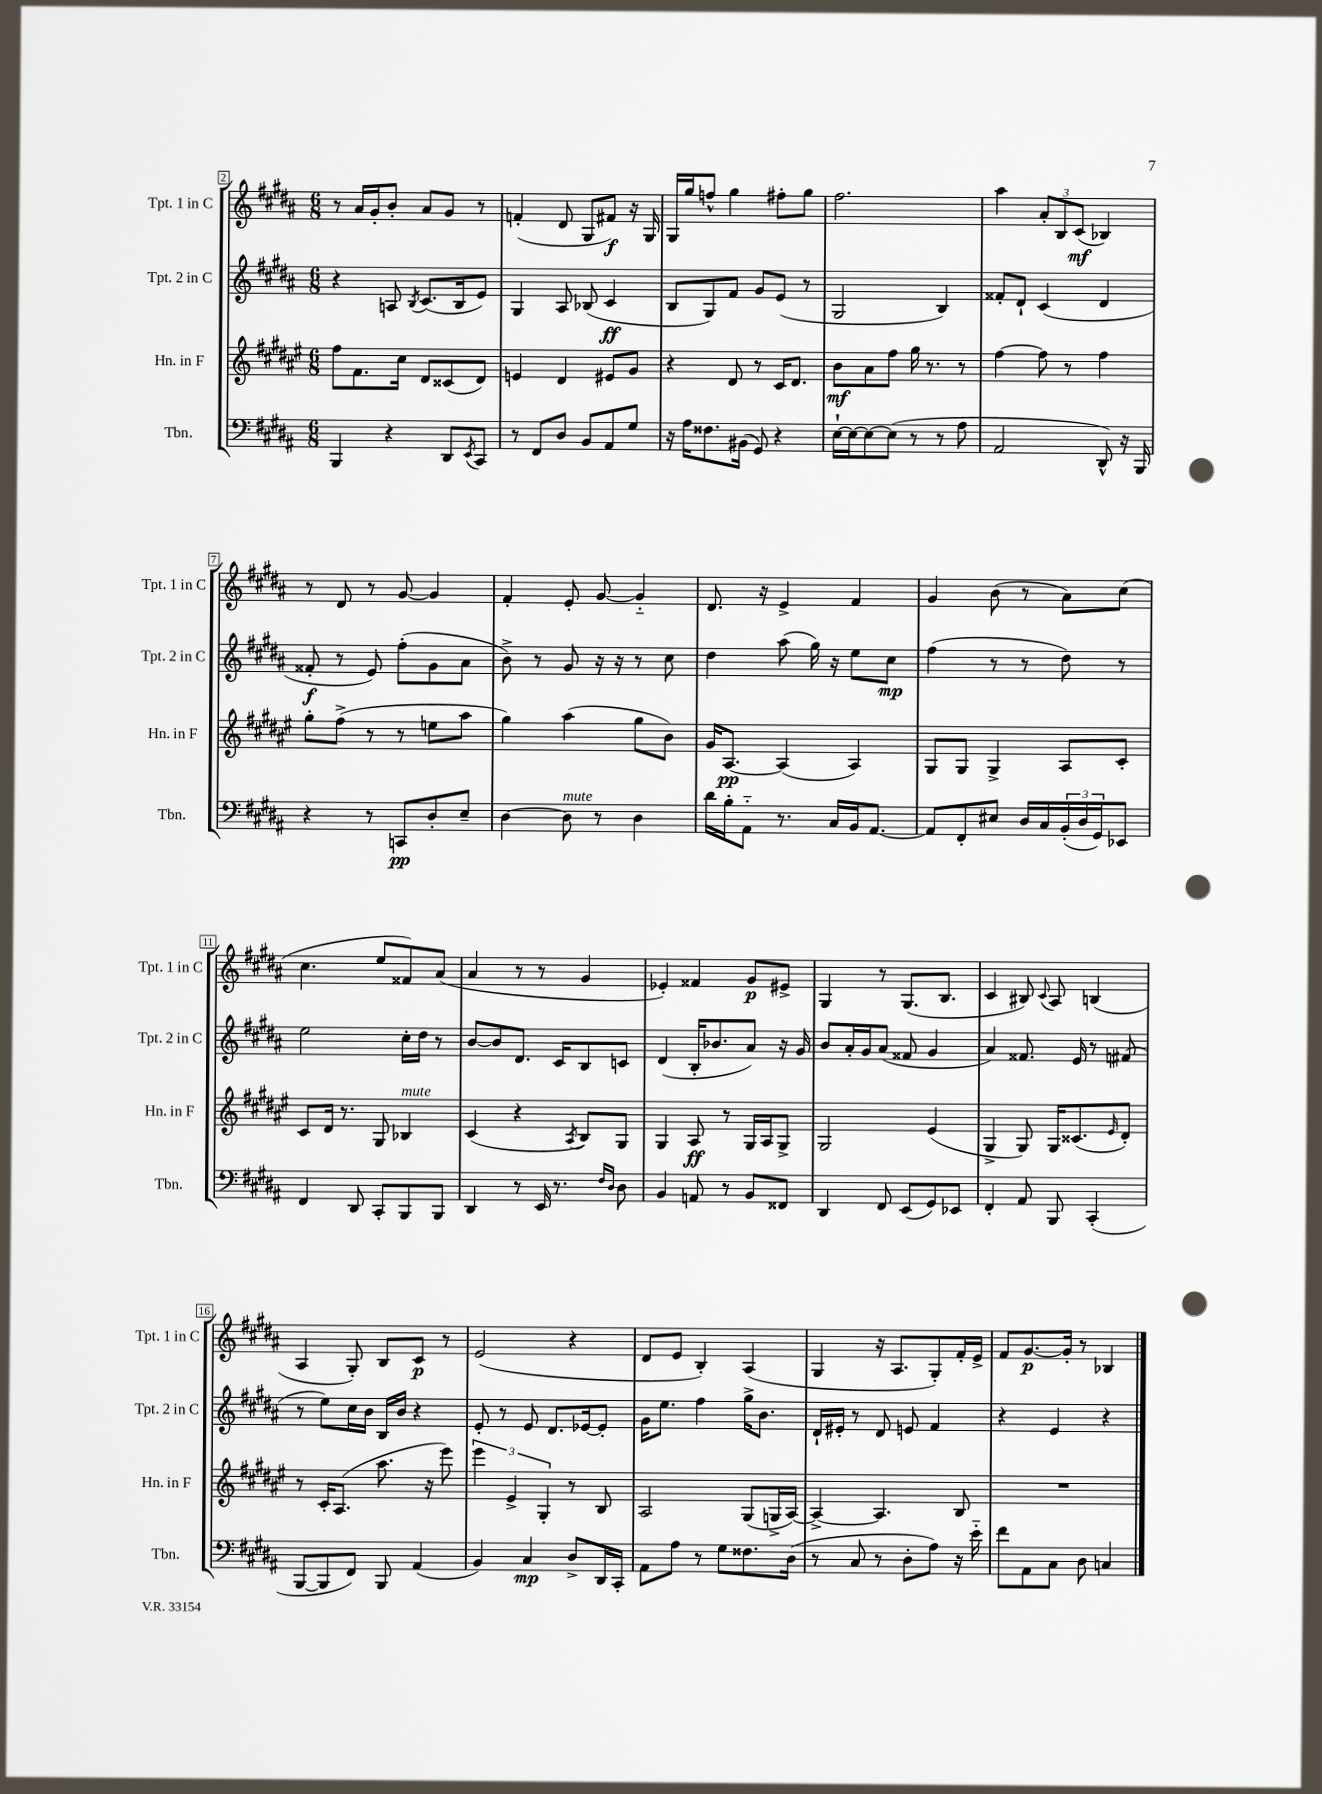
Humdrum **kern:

**kern	**dynam	**kern	**dynam	**kern	**dynam	**kern	**dynam
*part4	*part4	*part3	*part3	*part2	*part2	*part1	*part1
*staff4	*staff4	*staff3	*staff3	*staff2	*staff2	*staff1	*staff1
*I"Tbn.	*	*I"Hn. in F	*	*I"Tpt. 2 in C	*	*I"Tpt. 1 in C	*
*I'Tbn.	*	*I'Hn. in F	*	*I'Tpt. 2 in C	*	*I'Tpt. 1 in C	*
*clefF4	*	*clefG2	*	*clefG2	*	*clefG2	*
*k[f#c#g#d#a#]	*	*k[f#c#g#d#a#e#]	*	*k[f#c#g#d#a#]	*	*k[f#c#g#d#a#]	*
*M6/8	*	*M6/8	*	*M6/8	*	*M6/8	*
=2	=2	=2	=2	=2	=2	=2	=2
4BBB/	.	8ff#\L	.	4r	.	8r	.
.	.	8.f#\	.	.	.	16a#/LL	.
.	.	.	.	.	.	16g#'/J	.
4r	.	.	.	8An/	.	8b'/J	.
.	.	16cc#\Jk	.	.	.	.	.
.	.	.	.	8qB/	.	.	.
.	.	8d#/L	.	(8.c#/L	.	8a#/L	.
8DD#/L	.	(8c##X/	.	.	.	8g#/J	.
.	.	.	.	16B/k	.	.	.
8qEE/	.	.	.	.	.	.	.
8CC#/J	.	8d#/J)	.	8e/J)	.	8r	.
=3	=3	=3	=3	=3	=3	=3	=3
8r	.	4en/	.	4G#/	.	(4fn'/	.
8FF#/L	.	.	.	.	.	.	.
8D#/J	.	4d#/	.	8A#/	.	8d#/	.
8BB/L	.	.	.	(8B-X/	.	8G#/L	.
8AA#/	.	8e#X/L	.	4c#/	ff	8f#X/J)	f
8G#/J	.	8g#/J	.	.	.	16r	.
.	.	.	.	.	.	16G#/	.
=4	=4	=4	=4	=4	=4	=4	=4
16r	.	4r	.	8B/L	.	16G#/LL	.
16A#\KL	.	.	.	.	.	16gg#/J	.
8.F##X\	.	.	.	8G#/)	.	8ffn^^/J	.
.	.	8d#/	.	8f#/J	.	4gg#\	.
(16BB#X\Jk	.	.	.	.	.	.	.
8GG#/)	.	8r	.	8g#/L	.	.	.
4r	.	16c#/KL	.	(8e/J	.	8ff#X'\L	.
.	.	8.d#/J	.	.	.	.	.
.	.	.	.	8r	.	8gg#\J	.
=5	=5	=5	=5	=5	=5	=5	=5
[16E`\LL	.	8b\L	mf	2G#/	.	2.ff#\	.
16E\J_	.	.	.	.	.	.	.
8E\_	.	8a#\	.	.	.	.	.
(8E\J]	.	8ff#\J	.	.	.	.	.
8r	.	16gg#\	.	.	.	.	.
.	.	8.r	.	.	.	.	.
8r	.	.	.	4B/)	.	.	.
8A#\	.	8r	.	.	.	.	.
=6	=6	=6	=6	=6	=6	=6	=6
2AA#/	.	[4ff#\	.	8f##X'/L	.	4aa#\	.
.	.	.	.	8d#`/J	.	.	.
.	.	8ff#\]	.	(4c#/	.	12a#'/L	.
.	.	.	.	.	.	12B/	.
.	.	8r	.	.	.	.	.
.	.	.	.	.	.	(12c#/J	mf
8DD#^^/)	.	4ff#\	.	4d#/	.	4B-X/)	.
16r	.	.	.	.	.	.	.
16BBB/	.	.	.	.	.	.	.
!!LO:LB:g=z
=7	=7	=7	=7	=7	=7	=7	=7
4r	.	8gg#'\L	.	8f##X'/	f	8r	.
.	.	(8ff#^\J	.	8r	.	8d#/	.
8r	.	8r	.	8e/)	.	8r	.
8CCn/L	pp	8r	.	(8ff#'\L	.	[8g#/	.
8D#'/	.	8een\L	.	8g#\	.	4g#/]	.
8E~/J	.	8aa#\J	.	8a#\J	.	.	.
=8	=8	=8	=8	=8	=8	=8	=8
[4D#\	.	4gg#\)	.	8b^\)	.	4f#'/	.
.	.	.	.	8r	.	.	.
!LO:TX:a:i:t=mute	!	!	!	!	!	!	!
8D#\]	.	(4aa#\	.	8g#/	.	8e'/	.
8r	.	.	.	16r	.	[8g#/	.
.	.	.	.	16r	.	.	.
4D#\	.	8gg#\L	.	8r	.	4g#/]	.
.	.	8b\J)	.	8cc#\	.	.	.
=9	=9	=9	=9	=9	=9	=9	=9
16d#\LL	.	16g#/KL	.	4dd#\	.	8.d#/	.
16B'\J	.	[8.A#/J	pp	.	.	.	.
8AA#\J	.	.	.	.	.	.	.
.	.	.	.	.	.	16r	.
8.r	.	(4A#/]	.	(8aa#\	.	4e^/	.
.	.	.	.	16gg#\)	.	.	.
16C#/LL	.	.	.	16r	.	.	.
16BB/J	.	4A#/)	.	8ee\L	.	4f#/	.
[8.AA#/J	.	.	.	.	.	.	.
.	.	.	.	8cc#\J	mp	.	.
=10	=10	=10	=10	=10	=10	=10	=10
8AA#/L]	.	8G#/L	.	(4ff#\	.	4g#/	.
8FF#'/	.	8G#/J	.	.	.	.	.
8E#X/J	.	4G#^/	.	8r	.	(8b\	.
16D#/LL	.	.	.	8r	.	8r	.
16C#/	.	.	.	.	.	.	.
(24BB'/	.	8A#/L	.	8dd#\)	.	8a#\L)	.
24D#/	.	.	.	.	.	.	.
24GG#/J)	.	.	.	.	.	.	.
8EE-X/J	.	8c#'/J	.	8r	.	(8cc#\J	.
!!LO:LB:g=z
=11	=11	=11	=11	=11	=11	=11	=11
4FF#/	.	8c#/L	.	2ee\	.	4.cc#\	.
.	.	16d#/Jk	.	.	.	.	.
.	.	8.r	.	.	.	.	.
8DD#/	.	.	.	.	.	.	.
8CC#'/L	.	8G#/	.	.	.	8ee/L	.
!	!	!LO:TX:a:i:t=mute	!	!	!	!	!
8BBB/	.	4B-X/	.	16cc#'\LL	.	8f##X/)	.
.	.	.	.	16dd#\JJ	.	.	.
8BBB/J	.	.	.	8r	.	(8a#/J	.
=12	=12	=12	=12	=12	=12	=12	=12
4DD#/	.	(4c#/	.	[8b/L	.	4a#/	.
.	.	.	.	8b/]	.	.	.
8r	.	4r	.	8.d#/J	.	8r	.
16EE/	.	.	.	.	.	8r	.
8.r	.	.	.	16c#/KL	.	.	.
.	.	8qA#/	.	.	.	.	.
.	.	8B/L)	.	8B/	.	4g#/	.
16qqF#/LL	.	.	.	.	.	.	.
16qqD#/JJ	.	.	.	.	.	.	.
8D#\	.	8G#/J	.	8cn/J	.	.	.
=13	=13	=13	=13	=13	=13	=13	=13
4BB/	.	4G#/	.	(4d#/	.	4e-X'/)	.
8AAn/	.	8A#/	ff	16B'/KL	.	4f##X/	.
.	.	.	.	8.b-X/	.	.	.
8r	.	8r	.	.	.	.	.
8BB/L	.	16G#/LL	.	8a#/J)	.	8g#/L	p
.	.	16A#/J	.	.	.	.	.
8FF##X/J	.	8G#^/J	.	16r	.	8e#X^/J	.
.	.	.	.	16g#/	.	.	.
=14	=14	=14	=14	=14	=14	=14	=14
4DD#/	.	2G#/	.	8b/L	.	4G#/	.
.	.	.	.	16a#'/L	.	.	.
.	.	.	.	16g#/J	.	.	.
8FF#/	.	.	.	(8a#/J	.	8r	.
(8EE/L	.	.	.	8f##X/	.	(8.G#/L	.
8GG#/)	.	(4e#/	.	4g#/	.	.	.
.	.	.	.	.	.	8.B/J	.
8EE-X/J	.	.	.	.	.	.	.
=15	=15	=15	=15	=15	=15	=15	=15
4FF#'/	.	4G#^/	.	4a#/)	.	4c#/	.
8AA#/	.	8G#/)	.	8.f##X/	.	8B#X/)	.
.	.	.	.	.	.	8qqc#/	.
8BBB/	.	16G#/KL	.	.	.	8A#/	.
.	.	(8.c##X/	.	16e/	.	.	.
(4CC#'/	.	.	.	8r	.	(4Bn/	.
.	.	16qqe#/	.	.	.	.	.
.	.	8d#'/J)	.	(8f#X/	.	.	.
!!LO:LB:g=z
=16	=16	=16	=16	=16	=16	=16	=16
[8BBB/L	.	8r	.	8r	.	4A#/	.
8BBB/]	.	16c#'/KL	.	8ee\L)	.	.	.
.	.	(8.A#/J	.	.	.	.	.
8FF#/J)	.	.	.	16cc#\L	.	8G#'/)	.
.	.	.	.	16b\JJ	.	.	.
8BBB/	.	8.aa#\	.	16B/LL	.	8B/L	.
.	.	.	.	16b/JJ	.	.	.
(4AA#/	.	.	.	4r	.	8c#/J	p
.	.	16r	.	.	.	.	.
.	.	8eee#\)	.	.	.	8r	.
=17	=17	=17	=17	=17	=17	=17	=17
4BB/)	.	6eee#\	.	8e'/	.	(2e/	.
.	.	.	.	8r	.	.	.
.	.	6e#^/	.	.	.	.	.
4C#/	mp	.	.	8e/	.	.	.
.	.	6G#'/	.	.	.	.	.
.	.	.	.	8.d#/L	.	.	.
8D#^/L	.	8r	.	.	.	4r	.
.	.	.	.	[16e-X/k	.	.	.
16DD#/L	.	8B/	.	8e-'/J]	.	.	.
16CC#'/JJ	.	.	.	.	.	.	.
=18	=18	=18	=18	=18	=18	=18	=18
8AA#\L	.	2A#/	.	16g#\KL	.	8d#/L	.
.	.	.	.	8.ee\J	.	.	.
8A#\J	.	.	.	.	.	8e/J	.
8r	.	.	.	4ff#\	.	4B'/)	.
8G#\L	.	.	.	.	.	.	.
8.F##X\	.	(8G#/L	.	16gg#^\KL	.	(4A#/	.
.	.	.	.	8.b\J	.	.	.
.	.	16Gn^/L	.	.	.	.	.
(16D#\Jk	.	[16A#/JJ)	.	.	.	.	.
=19	=19	=19	=19	=19	=19	=19	=19
8r	.	4A#^/_	.	16d#`/LL	.	4G#/	.
.	.	.	.	16e#X'/JJ	.	.	.
8C#/	.	.	.	8r	.	.	.
8r	.	4.A#/]	.	8d#/	.	16r	.
.	.	.	.	.	.	8.A#/L	.
8D#'\L	.	.	.	8en/	.	.	.
8A#\J)	.	.	.	4f#/	.	8G#'/)	.
16r	.	8B/	.	.	.	16f#'/L	.
16e\	.	.	.	.	.	16e^/JJ	.
=20	=20	=20	=20	=20	=20	=20	=20
8f#\L	.	2.r	.	4r	.	8f#/L	.
8AA#\	.	.	.	.	.	[8.g#/	p
8C#\J	.	.	.	4e/	.	.	.
.	.	.	.	.	.	16g#'/Jk]	.
8D#\	.	.	.	.	.	8r	.
4Cn/	.	.	.	4r	.	4B-X/	.
==	==	==	==	==	==	==	==
*-	*-	*-	*-	*-	*-	*-	*-
